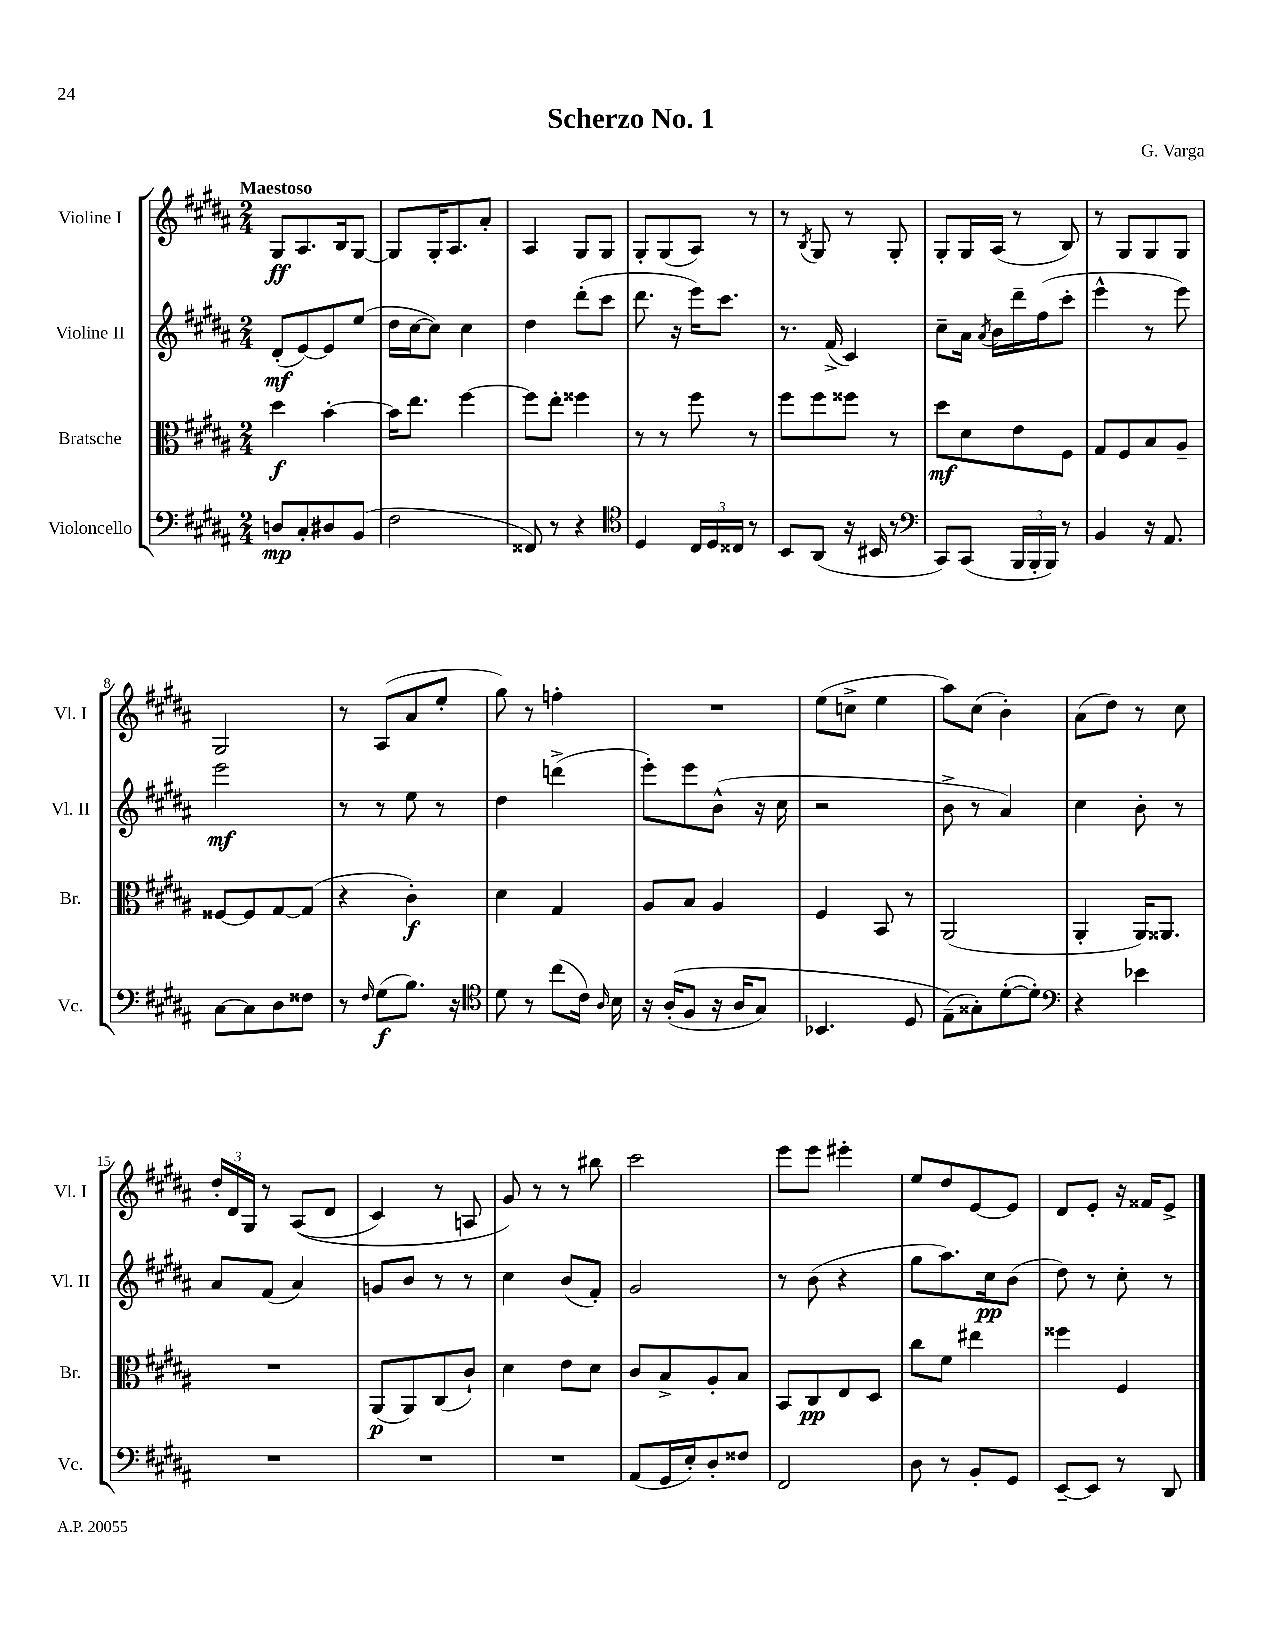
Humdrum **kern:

**kern	**dynam	**kern	**dynam	**kern	**dynam	**kern	**dynam
*part4	*part4	*part3	*part3	*part2	*part2	*part1	*part1
*staff4	*staff4	*staff3	*staff3	*staff2	*staff2	*staff1	*staff1
*I"Violoncello	*	*I"Bratsche	*	*I"Violine II	*	*I"Violine I	*
*I'Vc.	*	*I'Br.	*	*I'Vl. II	*	*I'Vl. I	*
*clefF4	*	*clefC3	*	*clefG2	*	*clefG2	*
*k[f#c#g#d#a#]	*	*k[f#c#g#d#a#]	*	*k[f#c#g#d#a#]	*	*k[f#c#g#d#a#]	*
*M2/4	*	*M2/4	*	*M2/4	*	*M2/4	*
=1	=1	=1	=1	=1	=1	=1	=1
!	!	!	!	!	!	!LO:TX:a:B:t=Maestoso	!
8Dn/L	mp	4dd#\	f	(8d#'/L	mf	8G#/L	ff
8C#'/	.	.	.	[8e/)	.	8.A#/	.
8D#X/	.	[4b'\	.	8e/]	.	.	.
.	.	.	.	.	.	16B/k	.
(8BB/J	.	.	.	(8ee/J	.	[8G#/J	.
=2	=2	=2	=2	=2	=2	=2	=2
2F#\	.	16b\KL]	.	16dd#\LL	.	8G#/L]	.
.	.	8.ee\J	.	[16cc#\J	.	.	.
.	.	.	.	8cc#\J])	.	16G#'/K	.
.	.	.	.	.	.	8.A#/	.
.	.	[4ff#\	.	4cc#\	.	.	.
.	.	.	.	.	.	8a#'/J	.
=3	=3	=3	=3	=3	=3	=3	=3
8FF##X/)	.	8ff#\L]	.	4dd#\	.	4A#/	.
8r	.	8ee'\J	.	.	.	.	.
4r	.	4ff##X\	.	(8ddd#'\L	.	8G#/L	.
.	.	.	.	8ccc#\J	.	8G#/J	.
=4	=4	=4	=4	=4	=4	=4	=4
*clefC4	*	*	*	*	*	*	*
4D#/	.	8r	.	8.ddd#\	.	8G#'/L	.
.	.	8r	.	.	.	(8G#/	.
.	.	.	.	16r	.	.	.
24C#/LL	.	8ff#\	.	16eee\KL)	.	8A#/J)	.
24D#/	.	.	.	.	.	.	.
.	.	.	.	8.ccc#\J	.	.	.
24C##X/JJ	.	.	.	.	.	.	.
8r	.	8r	.	.	.	8r	.
=5	=5	=5	=5	=5	=5	=5	=5
8BB/L	.	8ff#\L	.	8.r	.	8r	.
.	.	.	.	.	.	8qB/	.
(8AA#/J	.	8ff#\	.	.	.	8G#/	.
.	.	.	.	(16f#^/	.	.	.
16r	.	8ff##X\J	.	4c#/)	.	8r	.
16BB#X/	.	.	.	.	.	.	.
8r	.	8r	.	.	.	8G#'/	.
=6	=6	=6	=6	=6	=6	=6	=6
*clefF4	*	*	*	*	*	*	*
8CC#/L)	.	8dd#\L	mf	8cc#~\L	.	8G#'/L	.
(8CC#/J	.	8d#\	.	16a#\Jk	.	16G#/L	.
.	.	.	.	8qa#/	.	.	.
.	.	.	.	16b\LL	.	(16A#/JJ	.
24BBB/LL	.	8e\	.	16ddd#~\	.	8r	.
24BBB'/	.	.	.	.	.	.	.
.	.	.	.	(16ff#\J	.	.	.
24BBB/JJ)	.	.	.	.	.	.	.
8r	.	8F#\J	.	8ccc#'\J	.	8B/)	.
=7	=7	=7	=7	=7	=7	=7	=7
4BB/	.	8G#/L	.	4eee^^\	.	8r	.
.	.	8F#/	.	.	.	8G#/L	.
16r	.	8B/	.	8r	.	8G#/	.
8.AA#/	.	.	.	.	.	.	.
.	.	8A#~/J	.	8eee\)	.	8G#/J	.
!!LO:LB:g=z
=8	=8	=8	=8	=8	=8	=8	=8
[8C#\L	.	[8F##X/L	.	2eee\	mf	2G#/	.
8C#\]	.	8F##/]	.	.	.	.	.
8D#\	.	[8G#/	.	.	.	.	.
8F##X\J	.	(8G#/J]	.	.	.	.	.
=9	=9	=9	=9	=9	=9	=9	=9
8r	.	4r	.	8r	.	8r	.
16qqF#/	.	.	.	.	.	.	.
(8G#\L	f	.	.	8r	.	(8A#/L	.
8.B\J)	.	4c#'\)	f	8ee\	.	8a#/	.
.	.	.	.	8r	.	8ee'/J	.
16r	.	.	.	.	.	.	.
=10	=10	=10	=10	=10	=10	=10	=10
*clefC4	*	*	*	*	*	*	*
8d#\	.	4d#\	.	4dd#\	.	8gg#\)	.
8r	.	.	.	.	.	8r	.
(8cc#\L	.	4G#/	.	(4dddn^\	.	4ffn'\	.
16c#\Jk)	.	.	.	.	.	.	.
16qqA#/	.	.	.	.	.	.	.
16B\	.	.	.	.	.	.	.
=11	=11	=11	=11	=11	=11	=11	=11
16r	.	8A#/L	.	8eee'\L)	.	2r	.
((16A#'/KL	.	.	.	.	.	.	.
8F#/J	.	8B/J	.	8eee\	.	.	.
16r	.	4A#/	.	(8b^^\J	.	.	.
16A#/KL	.	.	.	.	.	.	.
8G#/J)	.	.	.	16r	.	.	.
.	.	.	.	16cc#\	.	.	.
=12	=12	=12	=12	=12	=12	=12	=12
4.BB-X/	.	4F#/	.	2r	.	(8ee\L	.
.	.	.	.	.	.	8ccn^\J	.
.	.	8BB/	.	.	.	4ee\	.
8D#/	.	8r	.	.	.	.	.
=13	=13	=13	=13	=13	=13	=13	=13
(8E~\L)	.	(2AA#/	.	8b^\	.	8aa#\L)	.
8G##X'\)	.	.	.	8r	.	(8cc#\J	.
([8d#'\	.	.	.	4a#/)	.	4b'\)	.
8d#'\J])	.	.	.	.	.	.	.
=14	=14	=14	=14	=14	=14	=14	=14
*clefF4	*	*	*	*	*	*	*
4r	.	4AA#'/	.	4cc#\	.	(8a#\L	.
.	.	.	.	.	.	8dd#\J)	.
4e-X\	.	16AA#/KL)	.	8b'\	.	8r	.
.	.	8.AA##X/J	.	.	.	.	.
.	.	.	.	8r	.	8cc#\	.
!!LO:LB:g=z
=15	=15	=15	=15	=15	=15	=15	=15
2r	.	2r	.	8a#/L	.	24dd#'/LL	.
.	.	.	.	.	.	24d#/	.
.	.	.	.	.	.	24G#/JJ	.
.	.	.	.	(8f#/J	.	8r	.
.	.	.	.	4a#/)	.	((8A#/L	.
.	.	.	.	.	.	8d#/J	.
=16	=16	=16	=16	=16	=16	=16	=16
2r	.	(8AA#/L	p	8gn/L	.	4c#/)	.
.	.	8AA#/)	.	8b/J	.	.	.
.	.	(8C#/	.	8r	.	8r	.
.	.	8c#`/J)	.	8r	.	8An/	.
=17	=17	=17	=17	=17	=17	=17	=17
2r	.	4d#\	.	4cc#\	.	8g#/)	.
.	.	.	.	.	.	8r	.
.	.	8e\L	.	(8b/L	.	8r	.
.	.	8d#\J	.	8f#'/J)	.	8bb#X\	.
=18	=18	=18	=18	=18	=18	=18	=18
(8AA#/L	.	8c#/L	.	2g#/	.	2ccc#\	.
16GG#/L	.	8B^/	.	.	.	.	.
16E'/J)	.	.	.	.	.	.	.
8D#'/	.	8A#'/	.	.	.	.	.
8F##X/J	.	8B/J	.	.	.	.	.
=19	=19	=19	=19	=19	=19	=19	=19
2FF#/	.	8BB/L	.	8r	.	8eee\L	.
.	.	8C#/	pp	(8b\	.	8eee\J	.
.	.	8E/	.	4r	.	4eee#X'\	.
.	.	8D#/J	.	.	.	.	.
=20	=20	=20	=20	=20	=20	=20	=20
8D#\	.	8cc#\L	.	8gg#\L	.	8ee/L	.
8r	.	8f#\J	.	8.aa#\)	.	8dd#/	.
8BB'/L	.	4ee#X\	.	.	.	[8e/	.
.	.	.	.	16cc#\k	pp	.	.
8GG#/J	.	.	.	(8b\J	.	8e/J]	.
=21	=21	=21	=21	=21	=21	=21	=21
[8EE~/L	.	4ff##X\	.	8dd#\)	.	8d#/L	.
8EE/J]	.	.	.	8r	.	8e'/J	.
8r	.	4F#/	.	8cc#'\	.	16r	.
.	.	.	.	.	.	16f##X/KL	.
8DD#/	.	.	.	8r	.	8e^/J	.
==	==	==	==	==	==	==	==
*-	*-	*-	*-	*-	*-	*-	*-
